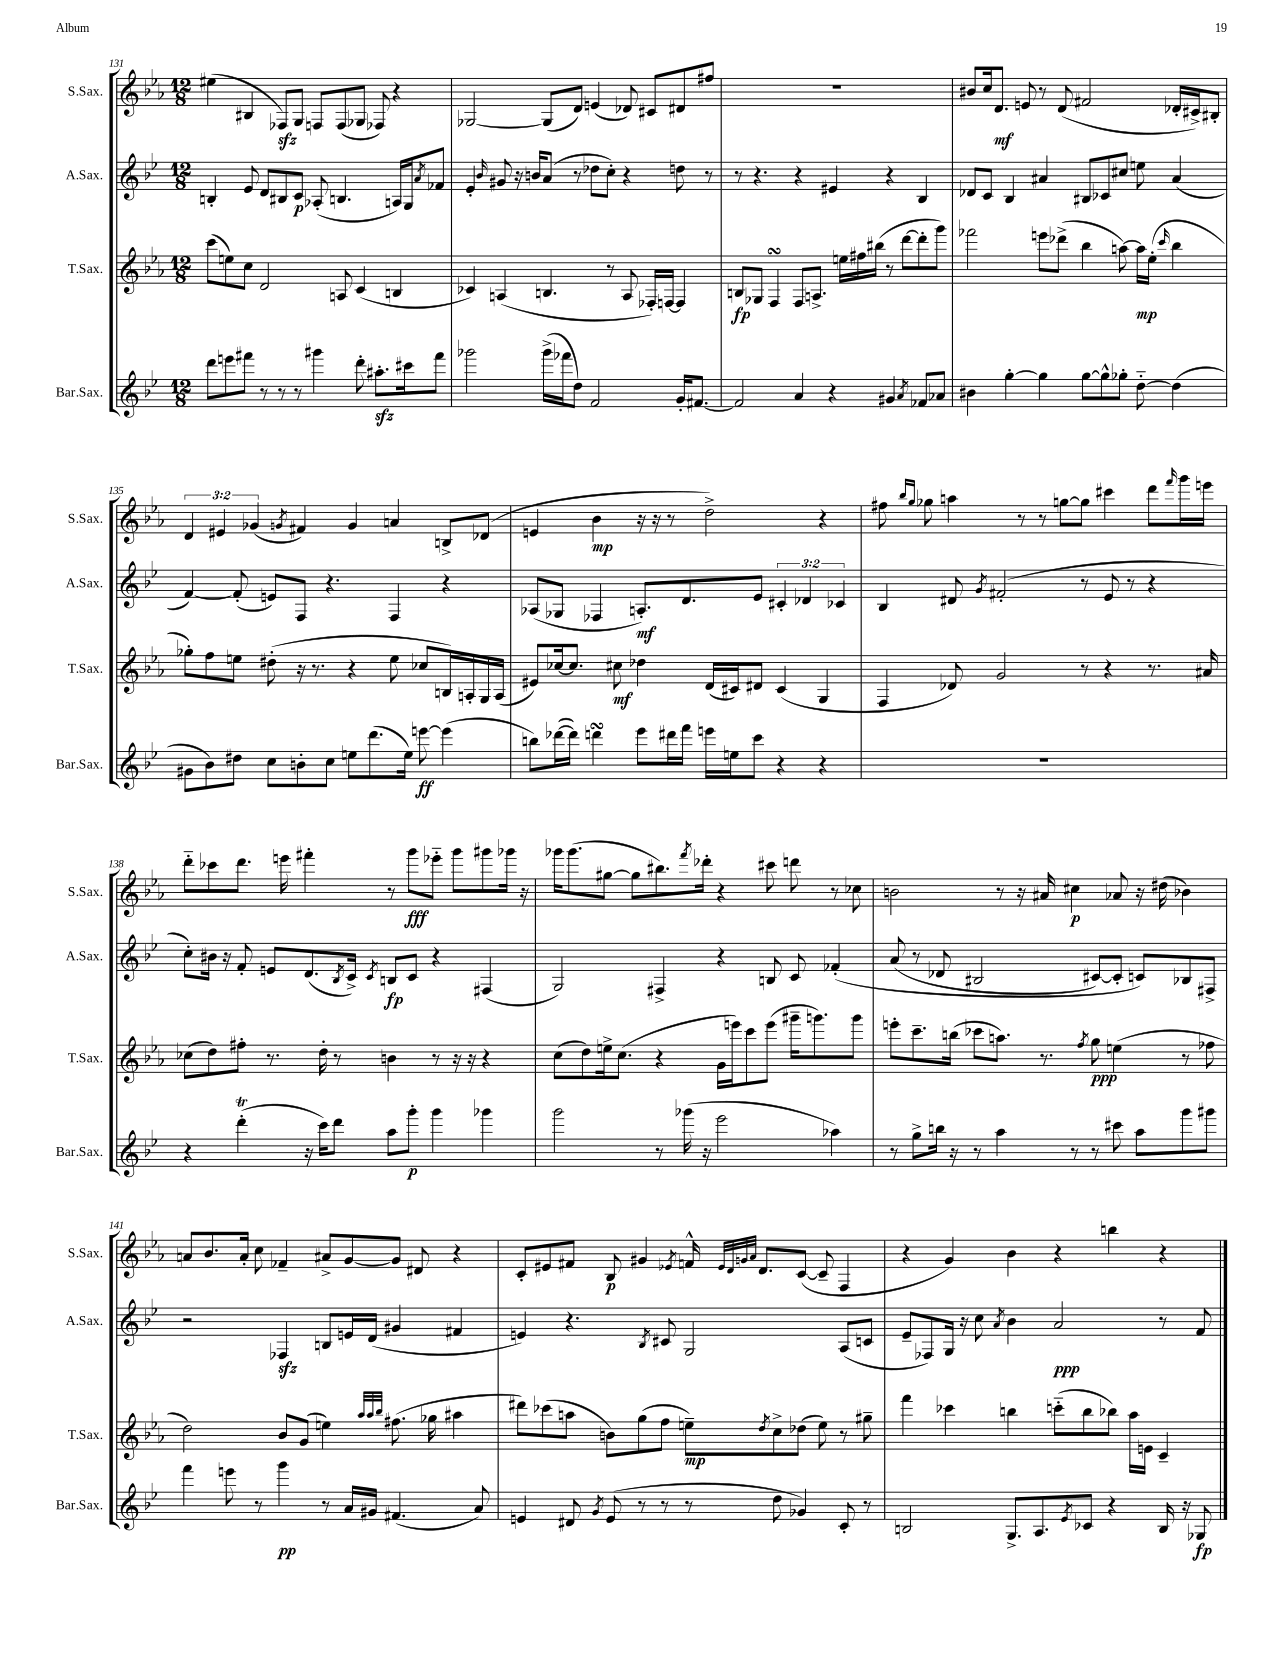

**kern	**kern	**kern	**kern
*staff4	*staff3	*staff2	*staff1
*clefG2	*clefG2	*clefG2	*clefG2
*k[b-e-]	*k[b-e-a-]	*k[b-e-]	*k[b-e-a-]
*M12/8	*M12/8	*M12/8	*M12/8
8ddd	(8ccc	4B'	(4ee#
8eee	8ee)	.	.
8fff#	8cc	8e-	4B#
8r	2d	8d	.
8r	.	8B#	8F-)
8r	.	8c	8G
4ggg#	.	(8A-'	8F
.	8A	4.B	(8F
8ddd'	(4c	.	8G-
8.aa#'	.	.	8F-)
.	4B	16A)	4r
16ccc#	.	16G	.
.	.	8qa	.
8fff#	.	8f-	.
=	=	=	=
2ggg-	4c-)	4e-'	[2G-
.	.	16qqb-	.
.	(4A	8g#	.
.	.	16r	.
.	.	16b	.
(16ggg-^	4.B	(8a	(8G-]
16fff-	.	.	.
8dd)	.	8r	8d)
2f	.	8dd-	(4e
.	8r	8cc')	.
.	8A	4r	8d-)
.	16F-')	.	8c#
.	[16F	.	.
16g'	4F]	8dd	8d#
[8.f#	.	.	.
.	.	8r	8ff#
=	=	=	=
2f#]	8B	8r	1.r
.	8G-	4.r	.
.	4F	.	.
4a	8F	4r	.
.	8.A^	.	.
4r	.	4e#	.
.	16ee	.	.
.	16ff#	.	.
.	(16bb#	.	.
4g#	8r	4r	.
.	[8ddd	.	.
8qa	.	.	.
8f-	8ddd']	4B-	.
8a-	8ggg)	.	.
=	=	=	=
4b#	2fff-	8d-	8b#
.	.	8c	16cc
.	.	.	8.d
[4gg'	.	4B-	.
.	.	.	8e
4gg]	8eee	4a#	8r
.	(8ddd-^	.	(8d
[8gg	4bb-	8B#	2f#
8gg^^]	.	8c-	.
8gg-'	[8aa)	8cc#	.
[8dd'~	16aa]	8ee	.
.	(16ee-'	.	.
.	16qqccc	.	.
(4dd]	4bb-	(4a#	16d-'
.	.	.	16c#^)
.	.	.	8B#'
=	=	=	=
8g#	8gg-')	[4f)	6d
8b-)	8ff	.	.
.	.	.	6e#
8dd#	8ee	(8f']	.
.	.	.	(6g-
8cc	(8dd#'	8e)	.
.	.	.	8qg
8b'	16r	8F	4f#)
.	8.r	.	.
8cc	.	4.r	.
8ee	4r	.	4g
(8.ddd	.	.	.
.	8ee	4F	4a
16ee)	.	.	.
[8eee	8cc-	.	.
(4eee]	16B)	4r	8B^
.	16A'	.	.
.	16G	.	(8d-
.	(16A	.	.
=	=	=	=
8bb)	8e#)	(8A-	4e
([16ddd-	[16cc-	8G-	.
16ddd-])	8.cc-]	.	.
4ddd	.	4F-	4b-
.	8cc#	.	.
8eee-	4dd-	8.A')	16r
.	.	.	16r
16ddd#	.	.	8r
16fff	.	8.d	.
16eee	(16d	.	2dd^)
16ee	16c#)	.	.
8ccc	8d#	8e-	.
4r	(4c#	6c#'	.
.	.	6d-	.
4r	4G	.	4r
.	.	6c-	.
=	=	=	=
1.r	4F	4B-	8ff#
.	.	.	16qqbb-
.	.	.	16qqgg
.	.	.	8gg-
.	8d-)	8d#	4aa
.	.	8qg	.
.	2g	(2f#'	.
.	.	.	8r
.	.	.	8r
.	.	.	[8gg
.	8r	8r	8gg]
.	4r	8e-	4ccc#
.	.	8r	.
.	8.r	4r	8ddd
.	.	.	16qqfff
.	.	.	16ggg
.	16a#	.	16eee
=	=	=	=
4r	(8cc-	8cc')	8ddd'~
.	8dd)	16b#	8ccc-
.	.	16r	.
(4ddd'	8ff#'	8f'	8.ddd
.	8.r	8e	.
.	.	.	16eee
16r	.	(8.d	4fff#'
16ccc)	16dd'	.	.
8ddd	8r	.	.
.	.	8qB-	.
.	.	16c^)	.
.	.	8qc	.
8aa	4b	8B	8r
8ggg'	.	8c	8ggg
4ggg	8r	4r	8eee-'~
.	16r	.	8ggg
.	16r	.	.
4ggg-	4r	(4F#	8ggg#
.	.	.	16ggg-
.	.	.	16r
=	=	=	=
2ggg	(8cc	2G)	16ggg-
.	.	.	(8.ggg-
.	8dd)	.	.
.	16ee^	.	[8gg#
.	(8.cc	.	.
.	.	.	8gg#]
8r	4r	4F#^	8.bb#)
(16ggg-	.	.	.
.	.	.	8qfff
16r	.	.	16ddd-'
2eee-	16g	4r	4r
.	16eee)	.	.
.	8ccc	.	.
.	(8eee	8B	8ccc#
.	16ggg#~	8c	8ddd
.	8.ggg)	.	.
4aa-)	.	&(4f-'	8r
.	8ggg	.	8cc-
=	=	=	=
8r	8eee'	(8a	2b
8gg^	8.ccc~	8r	.
16bb	.	8d-	.
16r	(16bb	.	.
8r	8ccc-	2B#	.
4aa	8.aa)	.	8r
.	.	.	16r
.	8.r	.	16a#
8r	.	.	4cc#
.	8qff	.	.
8r	8gg	[8c#)	.
8ccc#	(4ee	8c#']	8a-
8aa	.	8c&)	16r
.	.	.	(16dd#
8ggg	8r	8B-	4b-)
8ggg#	8ff-	8F#^	.
=	=	=	=
4fff	2dd)	2r	8a
.	.	.	8.b-
8eee	.	.	.
.	.	.	16a'
8r	.	.	8cc
4ggg	8b-	4F-	4f-~
.	(8g	.	.
8r	4ee)	8B	8a#^
16a	.	16e	[8g
16g#	.	(16d	.
.	32qqaa-	.	.
.	32qqaa-	.	.
.	32qqbb-	.	.
(4.f#	(8.ff#	4g#	8g]
.	.	.	8d#
.	16gg-	.	.
.	4aa#	4f#	4r
8a)	.	.	.
=	=	=	=
4e	8ddd#)	4e)	8c'
.	(8ccc-	.	8e#
8d#	8aa	4.r	8f#
8qg	.	.	.
(8e	8b)	.	8B-
8r	(8gg	.	4g#
.	.	8qB-	.
8r	8ff	8c#	.
.	.	.	8qe-
8r	8ee~)	2G	16f^^
.	.	.	32qqe-
.	.	.	32qqd
.	.	.	32qqg
.	.	.	32qqa-
.	.	.	8.d
.	8qdd	.	.
8dd	8cc^	.	.
4g-)	(8dd-	.	([8c
.	8ee)	.	8c~]
8c'	8r	(8A	4F
8r	8gg#~	8c	.
=	=	=	=
2B	4fff	8e-~	4r
.	.	8F-)	.
.	4ccc-	16G	4g)
.	.	16r	.
.	.	8cc	.
.	.	8qa	.
8.G^	4bb	4b-	4b-
8.A	.	.	.
.	(8ccc'~	2a	4r
8qe-	.	.	.
8c-	8bb	.	.
4r	8bb-)	.	4bb
.	16aa-	.	.
.	16e	.	.
16B	4c~	8r	4r
16r	.	.	.
8G-	.	8f	.
==	==	==	==
*-	*-	*-	*-
